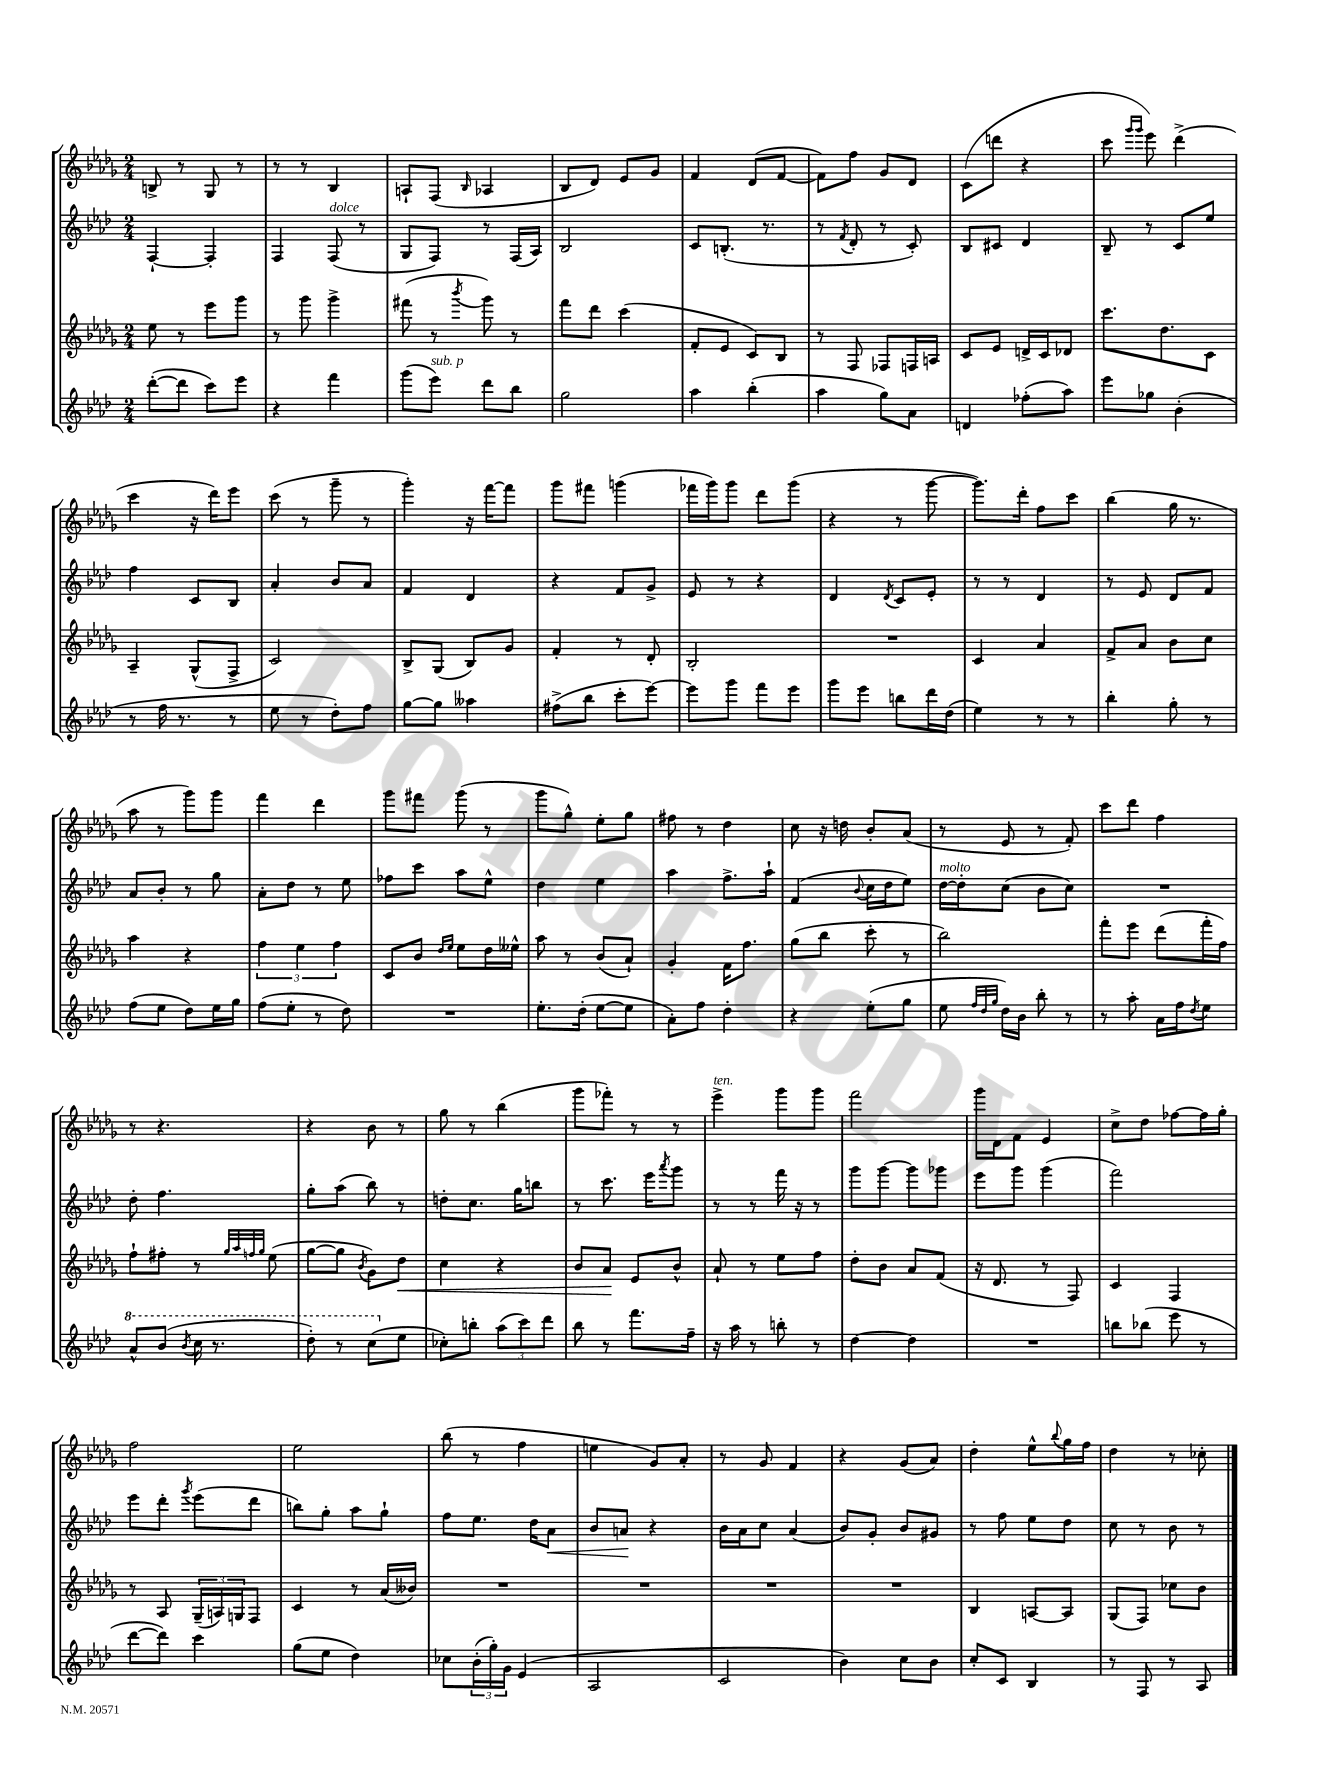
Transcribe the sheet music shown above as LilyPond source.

<<
\new StaffGroup <<
\new Staff = "s0" {
    \clef treble \key des \major \numericTimeSignature \time 2/4
    b8-> r8 ges8 r8 |
    r8 r8 bes4 |
    a8-! f8( \grace { bes16 } aes4 |
    bes8 des'8) ees'8 ges'8 |
    f'4 des'8( f'8~ |
    f'8) f''8 ges'8 des'8 |
    c'8( d'''8 r4 |
    c'''8 \grace { ges'''16 ges'''16 } ees'''8) des'''4->( |
    c'''4 r16 des'''16) ees'''8 |
    c'''8( r8 ges'''8-- r8 |
    ges'''4-.) r16 f'''16~ f'''8 |
    ges'''8 fis'''8 g'''4( |
    fes'''16 ges'''16) ges'''8 des'''8 ges'''8( |
    r4 r8 ges'''8~ |
    ges'''8.) des'''16-. f''8 c'''8 |
    bes''4( ges''16 r8. |
    aes''8 r8 ges'''8) ges'''8 |
    f'''4 des'''4 |
    ges'''8 fis'''8 ges'''8( r8 |
    ges'''8 ges''8-^) ees''8-. ges''8 |
    fis''8 r8 des''4 |
    c''8 r16 d''16 bes'8-. aes'8( |
    r8 ees'8 r8 f'8-.) |
    c'''8 des'''8 f''4 |
    r8 r4. |
    r4 bes'8 r8 |
    ges''8 r8 bes''4( |
    ges'''8 fes'''8-.) r8 r8 |
    ees'''4->^\markup { \italic "ten." } ges'''8 ges'''8 |
    f'''2 |
    ges'''16 des'16 f'8 ees'4 |
    c''8-> des''8 fes''8~ fes''16 ges''16-. |
    f''2 |
    ees''2 |
    bes''8( r8 f''4 |
    e''4 ges'8) aes'8-. |
    r8 ges'8 f'4 |
    r4 ges'8( aes'8) |
    des''4-. ees''8-^ \appoggiatura { bes''8 } ges''16 f''16 |
    des''4 r8 ces''8-. \bar "|." |
}
\new Staff = "s1" {
    \clef treble \key aes \major \numericTimeSignature \time 2/4
    f4~-! f4-. |
    f4 f8^\markup { \italic "dolce" }( r8 |
    g8 f8) r8 f16( aes16) |
    bes2 |
    c'8 b8.-.( r8. |
    r8 \acciaccatura { f'8 } des'8-. r8 c'8-.) |
    bes8 cis'8 des'4 |
    bes8-- r8 c'8 ees''8 |
    f''4 c'8 bes8 |
    aes'4-. bes'8 aes'8 |
    f'4 des'4 |
    r4 f'8 g'8-> |
    ees'8 r8 r4 |
    des'4 \acciaccatura { des'8 } c'8 ees'8-. |
    r8 r8 des'4 |
    r8 ees'8 des'8 f'8 |
    aes'8 bes'8-. r8 g''8 |
    aes'8-. des''8 r8 ees''8 |
    fes''8 c'''8 aes''8 ees''8-^ |
    des''4 ees''4 |
    aes''4 f''8.-> aes''16-! |
    f'4( \appoggiatura { bes'8 } c''16 des''16 ees''8) |
    des''16~^\markup { \italic "molto" } des''16-. c''8( bes'8 c''8) |
    R2 |
    des''8-. f''4. |
    g''8-. aes''8( bes''8) r8 |
    d''8-. c''8. g''16 b''8 |
    r8 c'''8. ees'''16 \acciaccatura { aes'''8 } g'''8 |
    r8 r8 f'''16 r16 r8 |
    g'''8 g'''8~ g'''8 ges'''8 |
    ees'''8 g'''8 g'''4( |
    f'''2) |
    ees'''8 des'''8-. \acciaccatura { g'''8 } ees'''8( des'''8 |
    b''8) g''8-. aes''8 g''8-! |
    f''8 ees''8. des''16 aes'8\< |
    bes'8 a'8\! r4 |
    bes'16 aes'16 c''8 aes'4( |
    bes'8) g'8-. bes'8 gis'8 |
    r8 f''8 ees''8 des''8 |
    c''8 r8 bes'8 r8 \bar "|." |
}
\new Staff = "s2" {
    \clef treble \key des \major \numericTimeSignature \time 2/4
    ees''8 r8 ees'''8 ges'''8 |
    r8 ges'''8 ges'''4-> |
    fis'''8( r8 \acciaccatura { bes'''8 } ges'''8) r8 |
    f'''8 des'''8 c'''4( |
    f'8-. ees'8 c'8) bes8 |
    r8 f8 fes8 f16 a16 |
    c'8 ees'8 d'16-> c'16 des'8 |
    c'''8. des''8. c'8 |
    aes4-- ges8-^( f8-> |
    c'2) |
    bes8-> ges8( bes8) ges'8 |
    f'4-. r8 des'8-. |
    bes2-. |
    R2 |
    c'4 aes'4 |
    f'8-> aes'8 bes'8 c''8 |
    aes''4 r4 |
    \tuplet 3/2 { f''4 ees''4 f''4 } |
    c'8 bes'8 \grace { des''16 ees''16 } ees''8 des''16 eeses''16-^ |
    aes''8 r8 bes'8( aes'8-!) |
    ges'4-. f'16 f''8. |
    ges''8( bes''8 c'''8-. r8 |
    bes''2) |
    f'''8-. ees'''8 des'''8( f'''16-. f''16) |
    f''8-! fis''8-. r8 \grace { ges''32 aes''32 f''32 ges''32 } ees''8( |
    ges''8~ ges''8 \acciaccatura { bes'8 } ges'8) des''8\< |
    c''4 r4 |
    bes'8 aes'8\! ees'8 bes'8-^ |
    aes'8-! r8 ees''8 f''8 |
    des''8-. bes'8 aes'8 f'8( |
    r16 des'8. r8 f8) |
    c'4 f4 |
    r8 aes8 \tuplet 3/2 { ges16--( a16) g16 } f8 |
    c'4 r8 aes'16( beses'16) |
    R2 |
    R2 |
    R2 |
    R2 |
    bes4 a8~ a8 |
    ges8( f8) ces''8 bes'8 \bar "|." |
}
\new Staff = "s3" {
    \clef treble \key aes \major \numericTimeSignature \time 2/4
    des'''8~-.( des'''8 c'''8) ees'''8 |
    r4 f'''4 |
    g'''8( ees'''8^\markup { \italic "sub. p" }) des'''8 bes''8 |
    g''2 |
    aes''4 bes''4-.( |
    aes''4 g''8) aes'8 |
    d'4 fes''8-.( aes''8) |
    ees'''8 ges''8 bes'4-.( |
    r8 f''16 r8. r8 |
    ees''8 r8 des''8-.) f''8 |
    g''8~ g''8 aeses''4 |
    fis''8->( bes''8 c'''8-. ees'''8~) |
    ees'''8 g'''8 f'''8 ees'''8 |
    g'''8 ees'''8 b''8 des'''16 des''16( |
    ees''4) r8 r8 |
    bes''4-. g''8-. r8 |
    f''8( ees''8 des''8) ees''16 g''16 |
    f''8( ees''8-. r8 des''8) |
    R2 |
    ees''8.-. des''16-.( ees''8~ ees''8 |
    aes'8-.) f''8 des''4-. |
    r4 ees''8-.( g''8 |
    ees''8 \grace { f''32 des''32 g''32 } des''16) bes'16 bes''8-. r8 |
    r8 aes''8-. aes'16 f''16 \acciaccatura { des''8 } ees''8 |
    \ottava #1 aes''8-^ bes''8( \acciaccatura { bes''8 } c'''16 r8. |
    des'''8-.) r8 c'''8( \ottava #0 ees''8 |
    ces''8-.) b''8-. \tuplet 3/2 { aes''8( c'''8) des'''8 } |
    bes''8 r8 f'''8. f''16-- |
    r16 aes''16 r8 b''8-. r8 |
    des''4~ des''4 |
    R2 |
    b''8 bes''8( ees'''8 r8 |
    des'''8~ des'''8) c'''4 |
    g''8( ees''8 des''4) |
    ces''8 \tuplet 3/2 { bes'16-.( g''16-.) g'16 } ees'4( |
    aes2 |
    c'2 |
    bes'4) c''8 bes'8 |
    c''8-. c'8 bes4 |
    r8 f8 r8 aes8 \bar "|." |
}
>>
>>
\layout { \context { \Score \remove "Bar_number_engraver" } }
